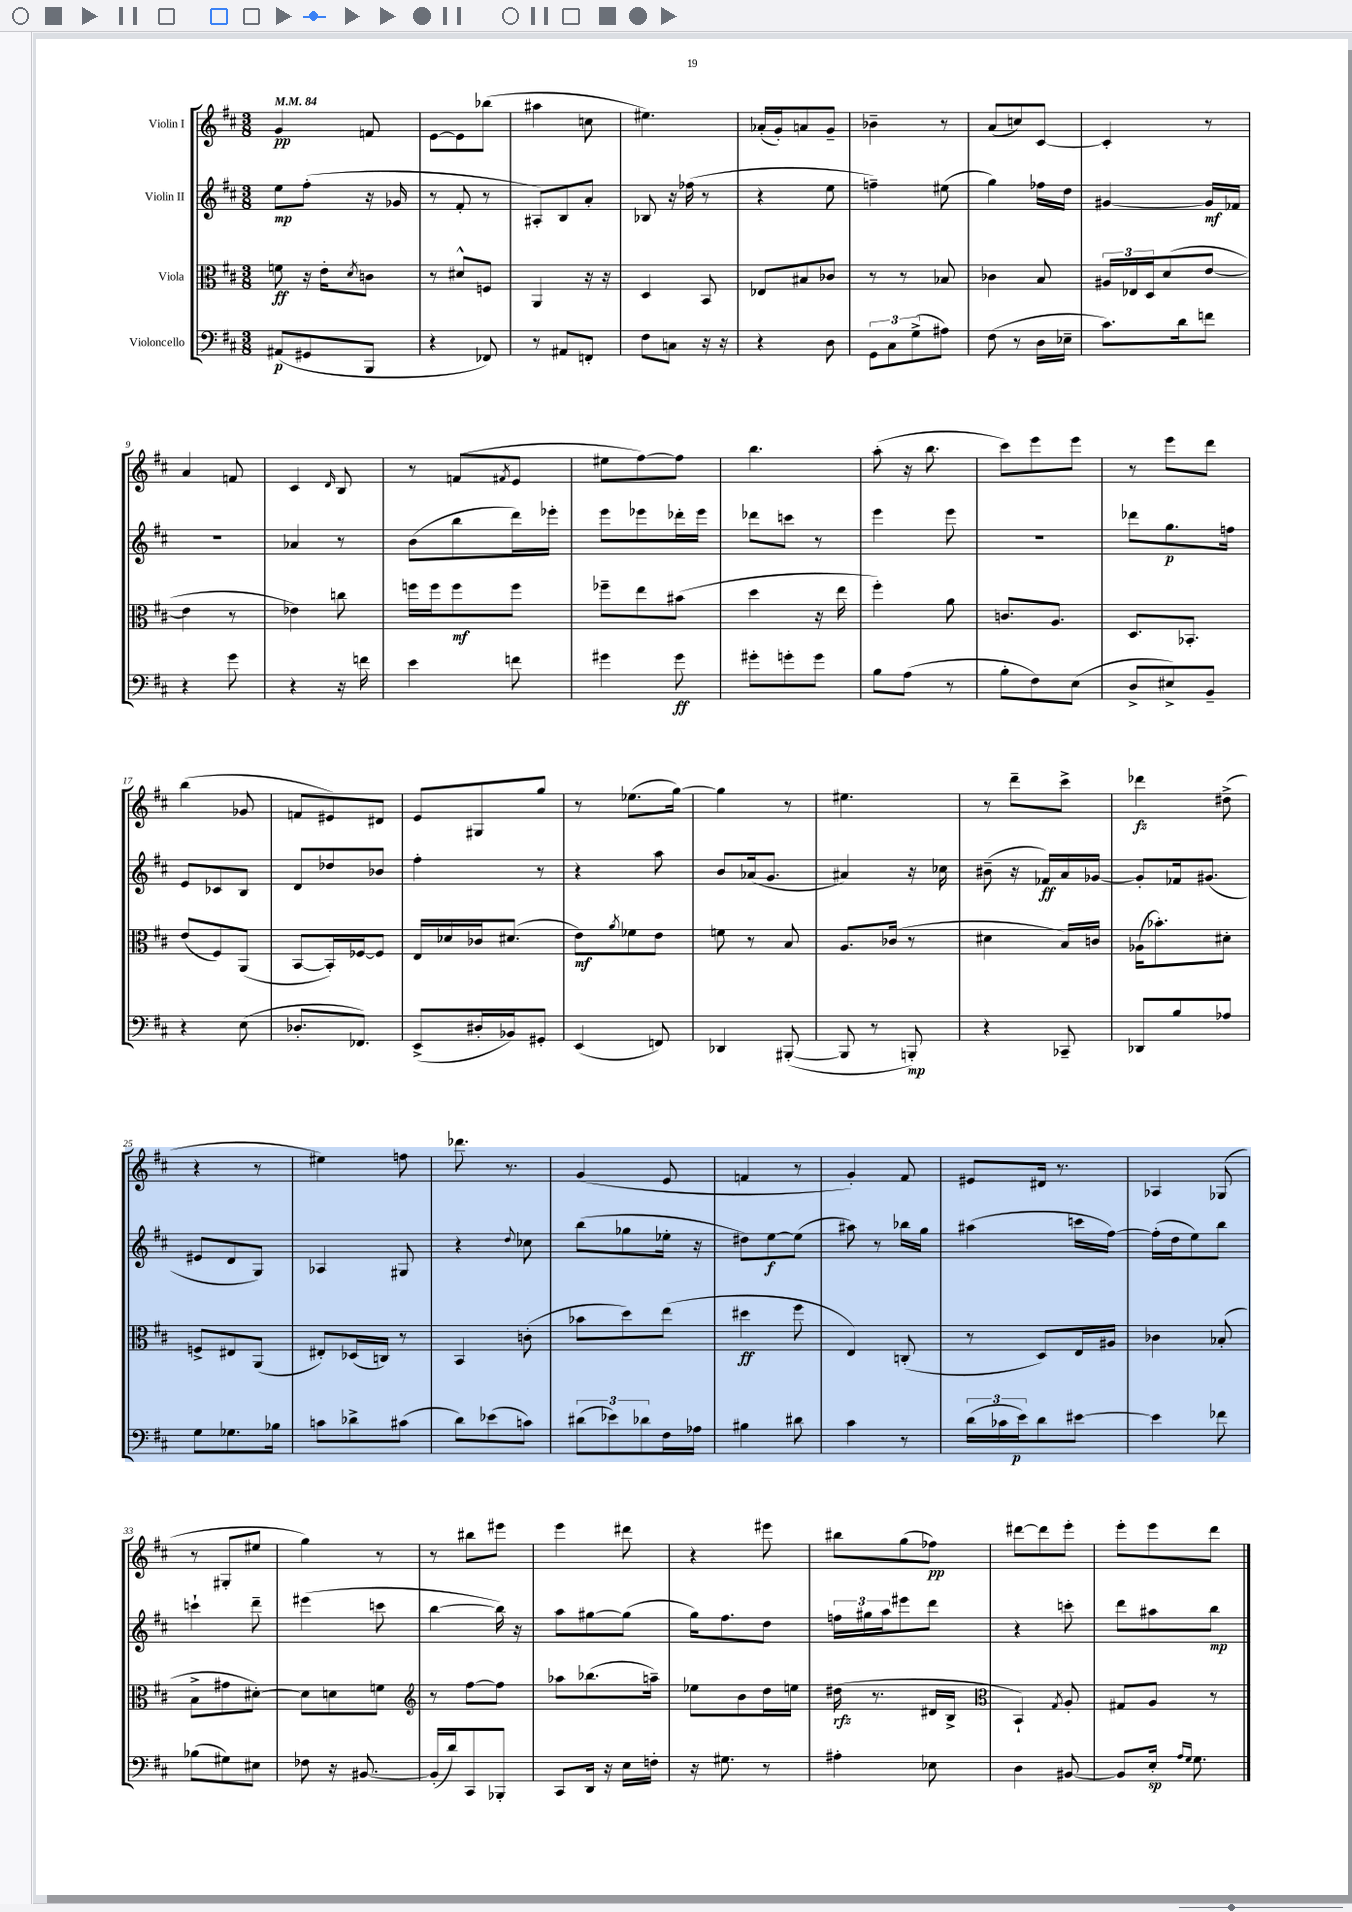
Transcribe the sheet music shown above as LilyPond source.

<<
\new StaffGroup <<
\new Staff = "s0" \with { instrumentName = "Violin I" } {
    \clef treble \key d \major \numericTimeSignature \time 3/8 \tempo 4 = 84
    g'4\pp f'8 |
    e'8~ e'8 bes''8( |
    ais''4 c''8 |
    eis''4.) |
    aes'16-.( g'16-.) a'8 g'8-- |
    bes'4-- r8 |
    a'8( c''8) cis'8~ |
    cis'4-. r8 |
    a'4 f'8 |
    cis'4 \grace { d'16 } b8 |
    r8 f'8( \acciaccatura { fis'8 } e'8 |
    eis''8 fis''8~) fis''8 |
    b''4. |
    a''8-.( r16 b''8. |
    cis'''8) e'''8 e'''8 |
    r8 e'''8 d'''8 |
    b''4( ges'8 |
    f'8 eis'8) dis'8 |
    e'8 gis8 g''8 |
    r8 ees''8.( g''16~) |
    g''4 r8 |
    eis''4. |
    r8 d'''8-- cis'''8-> |
    des'''4\fz dis''8->( |
    r4 r8 |
    eis''4) f''8 |
    des'''8. r8. |
    g'4( e'8 |
    f'4 r8 |
    g'4-.) fis'8 |
    eis'8 dis'16 r8. |
    aes4 ges8( |
    r8 gis8-. eis''8 |
    g''4) r8 |
    r8 bis''8 eis'''8 |
    e'''4 dis'''8 |
    r4 eis'''8 |
    bis''8 g''8( fes''8\pp) |
    dis'''8~ dis'''8 e'''8-. |
    e'''8-. e'''8 d'''8 \bar "|." |
}
\new Staff = "s1" \with { instrumentName = "Violin II" } {
    \clef treble \key d \major \numericTimeSignature \time 3/8
    e''8\mp fis''8-.( r16 ges'16 |
    r8 fis'8-. r8 |
    ais8-.) b8 a'8-. |
    bes8 r16 fes''16( r8 |
    r4 e''8 |
    f''4--) eis''8( |
    g''4) fes''16 d''16 |
    gis'4~ gis'16\mf fes'16 |
    R4. |
    aes'4 r8 |
    b'8( b''8 d'''16) ees'''16-. |
    e'''8 ees'''8 des'''16-. ees'''16 |
    des'''8 c'''8 r8 |
    e'''4 e'''8 |
    R4. |
    des'''8 g''8.\p f''16 |
    e'8 ces'8 b8 |
    d'8 des''8 bes'8 |
    fis''4-. r8 |
    r4 a''8 |
    b'8 aes'16( g'8. |
    ais'4) r16 ces''16 |
    bis'8--( r16 fes'16\ff) a'16 ges'16~ |
    ges'8-. fes'16 gis'8.( |
    eis'8 d'8 g8) |
    aes4 gis8 |
    r4 \appoggiatura { d''8 } ces''8 |
    b''8( ges''8 ees''16-. r16 |
    dis''8) e''8~\f e''8( |
    ais''8) r8 bes''16 g''16 |
    ais''4( c'''16 fis''16~) |
    fis''16-.( d''16 e''8) b''8 |
    c'''4-! d'''8-- |
    eis'''4( c'''8 |
    b''4~ b''16) r16 |
    a''8 gis''8~ gis''8( |
    g''16) fis''8. d''8 |
    \tuplet 3/2 { f''16 gis''16 a''16 } eis'''8 d'''8 |
    r4 c'''8-. |
    d'''8 ais''8 b''8\mp \bar "|." |
}
\new Staff = "s2" \with { instrumentName = "Viola" } {
    \clef alto \key d \major \numericTimeSignature \time 3/8
    f'8\ff r16 e'16-. \acciaccatura { d'8 } c'8 |
    r8 dis'8-^ f8 |
    a,4 r16 r16 |
    d4 b,8 |
    ees8 bis8 ces'8 |
    r8 r8 bes8 |
    ces'4 b8 |
    \tuplet 3/2 { ais16 ees16 d16 } d'8( e'8~ |
    e'4 r8 |
    ees'4) c''8 |
    f''16 f''16 f''8\mf f''8 |
    fes''8-- e''8 bis'8( |
    d''4 r16 e''16 |
    fis''4-.) a'8 |
    c'8. a8. |
    d8. bes,8.-. |
    e'8( fis8) a,8( |
    b,8~ b,16-.) fes16~ fes8 |
    e16 des'16 ces'16 dis'8.( |
    e'8\mf) \acciaccatura { a'8 } fes'8 e'8 |
    f'8 r8 b8 |
    a8. ces'16( r8 |
    dis'4 b16) c'16 |
    aes16( bes'8.-.) dis'8-. |
    f8-> eis8 a,8( |
    eis8-.) des16( c16) r8 |
    b,4 c'8-.( |
    bes'8 d''8) e''8( |
    dis''4\ff fis''8 |
    e4) c8-.( |
    r8 d8) e16 ais16 |
    ces'4 bes8-.( |
    b8-> gis'8 dis'8~-.) |
    dis'8 d'8 f'8 |
    \clef treble r8 fis''8~ fis''8 |
    aes''8 bes''8.( a''16--) |
    ees''8 b'8 d''16 e''16 |
    dis''16\rfz( r8. dis'16 b16-> |
    \clef alto b,4-!) \acciaccatura { g8 } a8-. |
    gis8 a8 r8 \bar "|." |
}
\new Staff = "s3" \with { instrumentName = "Violoncello" } {
    \clef bass \key d \major \numericTimeSignature \time 3/8
    ais,8\p( gis,8 b,,8 |
    r4 fes,8) |
    r8 ais,8 f,8-. |
    fis8 c8 r16 r16 |
    r4 d8 |
    \tuplet 3/2 { g,8 cis8 g8->( } ais8) |
    fis8( r8 d16 ees16-- |
    cis'8.) d'16 f'8 |
    r4 g'8 |
    r4 r16 f'16 |
    e'4 f'8 |
    gis'4 gis'8\ff |
    gis'8-. g'8-. g'8 |
    b8 a8( r8 |
    b8-. fis8) e8( |
    d8-> eis8->) b,8-- |
    r4 e8( |
    des8.-. fes,8.) |
    e,8->( dis16-. bes,16) gis,8-. |
    e,4( f,8) |
    des,4 bis,,8~-.( |
    bis,,8 r8 b,,8-.\mp) |
    r4 ces,8-- |
    des,8 b8 aes8 |
    g8 ges8. bes16 |
    c'8 des'8-> cis'8( |
    d'8) ees'8( c'8) |
    \tuplet 3/2 { dis'8( ees'8) des'8 } fis16 aes16 |
    bis4 dis'8 |
    cis'4 r8 |
    \tuplet 3/2 { d'16( ces'16 e'16\p) } d'8 eis'8~ |
    eis'4 fes'8 |
    bes8( gis8) eis8 |
    fes8 r16 bis,8.~ |
    bis,16-.( d'16) cis,8 bes,,8-. |
    cis,8 d,16 r16 e16 f16-. |
    r16 gis8. r8 |
    ais4-. ees8 |
    d4 bis,8~ |
    bis,8 e16-.\sp \grace { a16 g16 } g8. \bar "|." |
}
>>
>>
